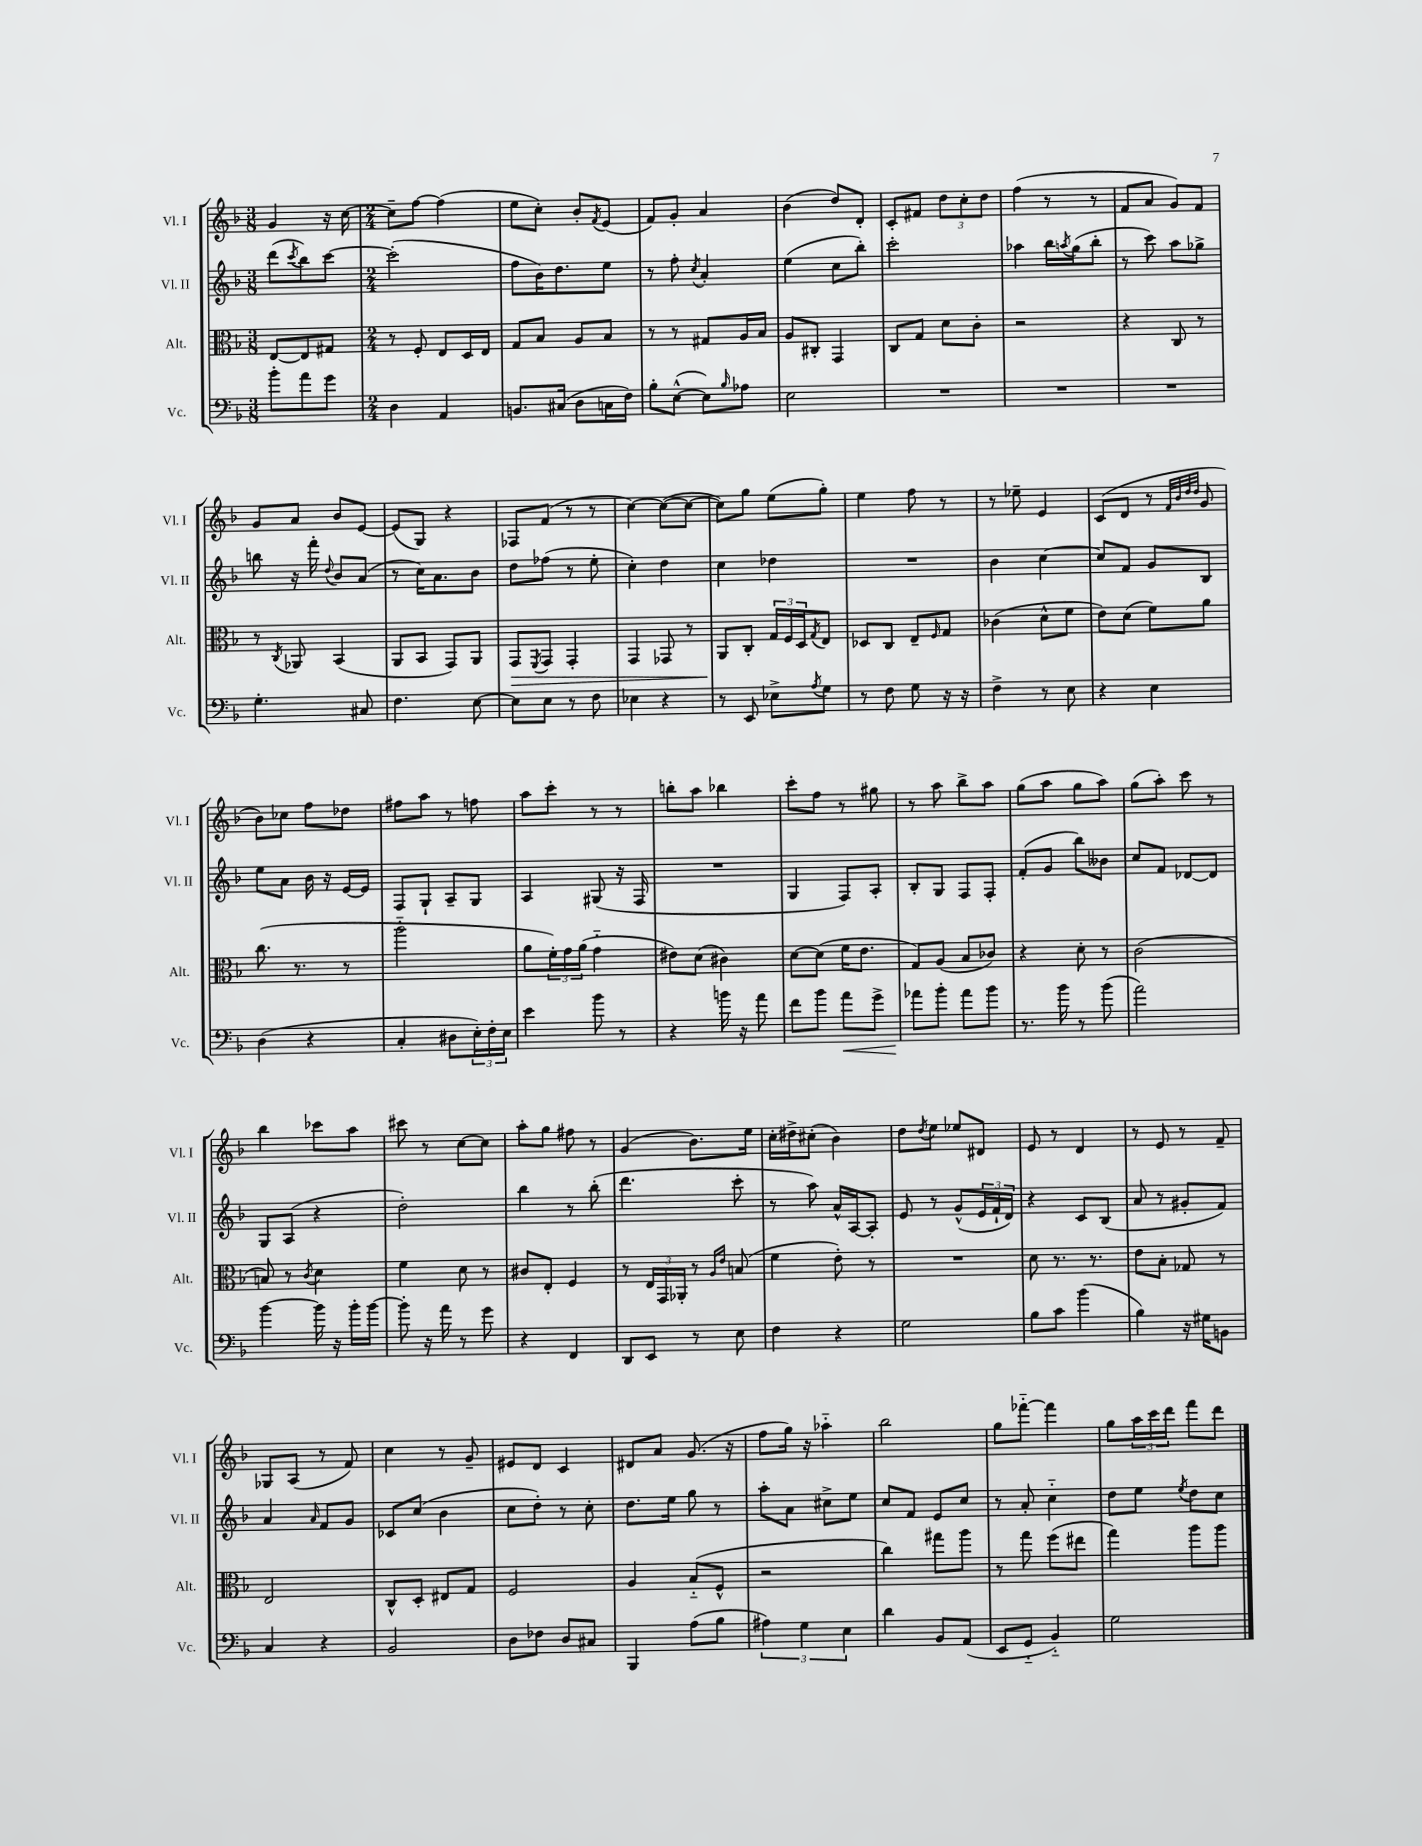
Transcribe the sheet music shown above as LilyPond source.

<<
\new StaffGroup <<
\new Staff = "s0" \with { instrumentName = "Vl. I" shortInstrumentName = "Vl. I" } {
    \clef treble \key f \major \numericTimeSignature \time 3/8
    g'4 r16 c''16~ |
    \numericTimeSignature \time 2/4 c''8-- f''8~ f''4( |
    e''8 c''8-.) bes'8-. \acciaccatura { f'8 } e'8( |
    f'8) g'8-. a'4 |
    bes'4( d''8) d'8-. |
    c'8-. fis'8 \tuplet 3/2 { d''8 c''8-. d''8 } |
    f''4( r8 r8 |
    f'8 a'8 g'8) f'8 |
    g'8 a'8 bes'8 e'8~ |
    e'8( g8) r4 |
    fes8 f'8( r8 r8 |
    c''4~) c''8~( c''8~ |
    c''8) g''8 e''8( g''8-.) |
    e''4 f''8 r8 |
    r8 ees''8-- e'4 |
    c'8( d'8 r8 \grace { f'32 bes'32 d''32 d''32 } g'8 |
    bes'8) ces''8 f''8 des''8 |
    fis''8 a''8 r8 f''8 |
    a''8 c'''8-. r8 r8 |
    b''8-. a''8 bes''4 |
    c'''8-. f''8 r8 gis''8 |
    r8 a''8 bes''8-> a''8 |
    g''8( a''8 g''8 a''8) |
    g''8( a''8-.) c'''8 r8 |
    bes''4 ces'''8 a''8 |
    cis'''8 r8 c''8~ c''8 |
    a''8-. g''8 fis''8 r8 |
    g'4( bes'8.) e''16 |
    c''16-. dis''16-> cis''8-.( bes'4) |
    d''8 \acciaccatura { d''8 } e''8 ees''8 dis'8 |
    e'8 r8 d'4 |
    r8 e'8 r8 f'8-- |
    ges8 a8( r8 f'8) |
    c''4 r8 g'8-- |
    eis'8 d'8 c'4 |
    dis'8 a'8 g'8.( r16 |
    f''8 g''16) r16 aes''4-_ |
    bes''2 |
    g''8 fes'''8~-_ fes'''4 |
    g''8 \tuplet 3/2 { a''16 c'''16 d'''16 } f'''8 d'''8 \bar "|." |
}
\new Staff = "s1" \with { instrumentName = "Vl. II" shortInstrumentName = "Vl. II" } {
    \clef treble \key f \major \numericTimeSignature \time 3/8
    d'''8( \acciaccatura { c'''8 } bes''8) c'''8~ |
    \numericTimeSignature \time 2/4 c'''2-.( |
    f''8 bes'16) d''8. e''8 |
    r8 f''8-. \acciaccatura { c''8 } a'4-. |
    e''4( c''8 bes''8-.) |
    c'''2-. |
    aes''4 bes''16 \acciaccatura { a''8 } g''16( bes''8-. |
    r8 c'''8) a''8 ges''8-> |
    b''8 r16 f'''16-. \appoggiatura { d''8 } bes'8 a'8( |
    r8 c''16) a'8. bes'8 |
    d''8 fes''8( r8 e''8-. |
    c''4-.) d''4 |
    c''4 des''4 |
    R2 |
    bes'4 c''4~ |
    c''8 f'8 g'8 bes8 |
    e''8 a'8 bes'16 r16 e'16~ e'16 |
    f8 g8-! a8-- g8 |
    a4 gis8( r16 f16 |
    R2 |
    g4 f8) a8-. |
    bes8-. g8 f8 f8-. |
    f'8-.( g'8 bes''8) beses'8 |
    c''8 f'8 des'8~ des'8 |
    g8 a8( r4 |
    d''2-.) |
    bes''4 r8 bes''8-.( |
    d'''4. c'''8-. |
    r8 a''8) a'16-^ a16~ a8-. |
    e'8 r8 g'8-^( \tuplet 3/2 { e'16 f'16-! d'16) } |
    r4 c'8 bes8( |
    a'8 r8 gis'8-. f'8) |
    a'4 \grace { a'16 } f'8 g'8 |
    ces'8 c''8( bes'4 |
    c''8 d''8-.) r8 c''8-. |
    d''8. e''16 g''8 r8 |
    a''8-. a'8 cis''8-> e''8 |
    c''8 f'8 e'8 c''8 |
    r8 a'8-. c''4-_ |
    d''8 e''8 \acciaccatura { e''8 } d''8 c''8 \bar "|." |
}
\new Staff = "s2" \with { instrumentName = "Alt." shortInstrumentName = "Alt." } {
    \clef alto \key f \major \numericTimeSignature \time 3/8
    e8~ e8 gis8 |
    \numericTimeSignature \time 2/4 r8 f8-. e8 d16 e16 |
    g8 bes8 a8 bes8 |
    r8 r8 gis8 a16 bes16 |
    a8 cis8-. g,4 |
    c8 g8 d'8 c'8-. |
    r2 |
    r4 c8 r8 |
    r8 \acciaccatura { c8 } aes,8 bes,4( |
    a,8 bes,8 g,8) a,8 |
    g,8\> \acciaccatura { f,8 } g,8 g,4-. |
    g,4 ges,8 r8 |
    a,8\! c8-. \tuplet 3/2 { g16 f16 d16 } \acciaccatura { g8 } e8 |
    des8 c8 e8-- \grace { f16 } g8 |
    ces'4( d'8-^ f'8 |
    e'8) d'8( f'8) a'8 |
    c''8.( r8. r8 |
    a''2-_ |
    a'8 \tuplet 3/2 { f'16-.) g'16 a'16( } g'4-_ |
    eis'8) d'8( cis'4) |
    d'8~ d'8( f'16 e'8. |
    g8) a8( bes8 ces'8) |
    r4 d'8-. r8 |
    c'2( |
    b8) r8 \acciaccatura { c'8 } d'4 |
    f'4 d'8 r8 |
    cis'8 e8-. f4 |
    r8 \tuplet 3/2 { e16 g,16 aes,16-. } r8 \grace { a16 e'16 } b8( |
    f'4 e'8-.) r8 |
    R2 |
    d'8 r8. r8. |
    e'8 bes8-. ges8 r8 |
    e2 |
    c8-^ d8-. eis8 g8 |
    f2 |
    a4 bes8-_( f8-^ |
    r2 |
    c''4) gis''8 a''8 |
    r8 g''8 f''8( eis''8 |
    g''4) a''8 a''8 \bar "|." |
}
\new Staff = "s3" \with { instrumentName = "Vc." shortInstrumentName = "Vc." } {
    \clef bass \key f \major \numericTimeSignature \time 3/8
    bes'8-. a'8 g'8 |
    \numericTimeSignature \time 2/4 d4 a,4 |
    b,8. cis16( d8 c16 f16) |
    bes8-. e8~-^( e8) \grace { bes16 } aes8 |
    e2 |
    R2 |
    R2 |
    R2 |
    g4.-. cis8 |
    f4. e8~ |
    e8 e8 r8 f8 |
    ees4 r4 |
    r8 e,8 ees8-> \acciaccatura { a8 } g8 |
    r8 f8 g8 r16 r16 |
    f4-> r8 e8 |
    r4 e4 |
    d4( r4 |
    c4-. dis8 \tuplet 3/2 { e16-.) f16-. e16 } |
    e'4 bes'8 r8 |
    r4 b'16 r16 a'8 |
    f'8 bes'8 a'8\< g'8-> |
    aes'8\! bes'8-. aes'8 bes'8 |
    r8. bes'16 r8 bes'8( |
    a'2) |
    bes'4~ bes'16 r16 bes'16-. bes'16~ |
    bes'8-. r16 a'16 r8 g'8 |
    r4 f,4 |
    d,8 e,8 r8 e8 |
    f4 r4 |
    g2 |
    bes8 c'8 bes'4( |
    bes4) r16 gis16 b,8 |
    c4 r4 |
    bes,2 |
    d8 fes8 d8 cis8 |
    bes,,4 a8( bes8 |
    \tuplet 3/2 { ais4) g4 e4 } |
    d'4 bes,8 a,8( |
    e,8 g,8-_ bes,4-_) |
    g2 \bar "|." |
}
>>
>>
\layout { \context { \Score \remove "Bar_number_engraver" } }
